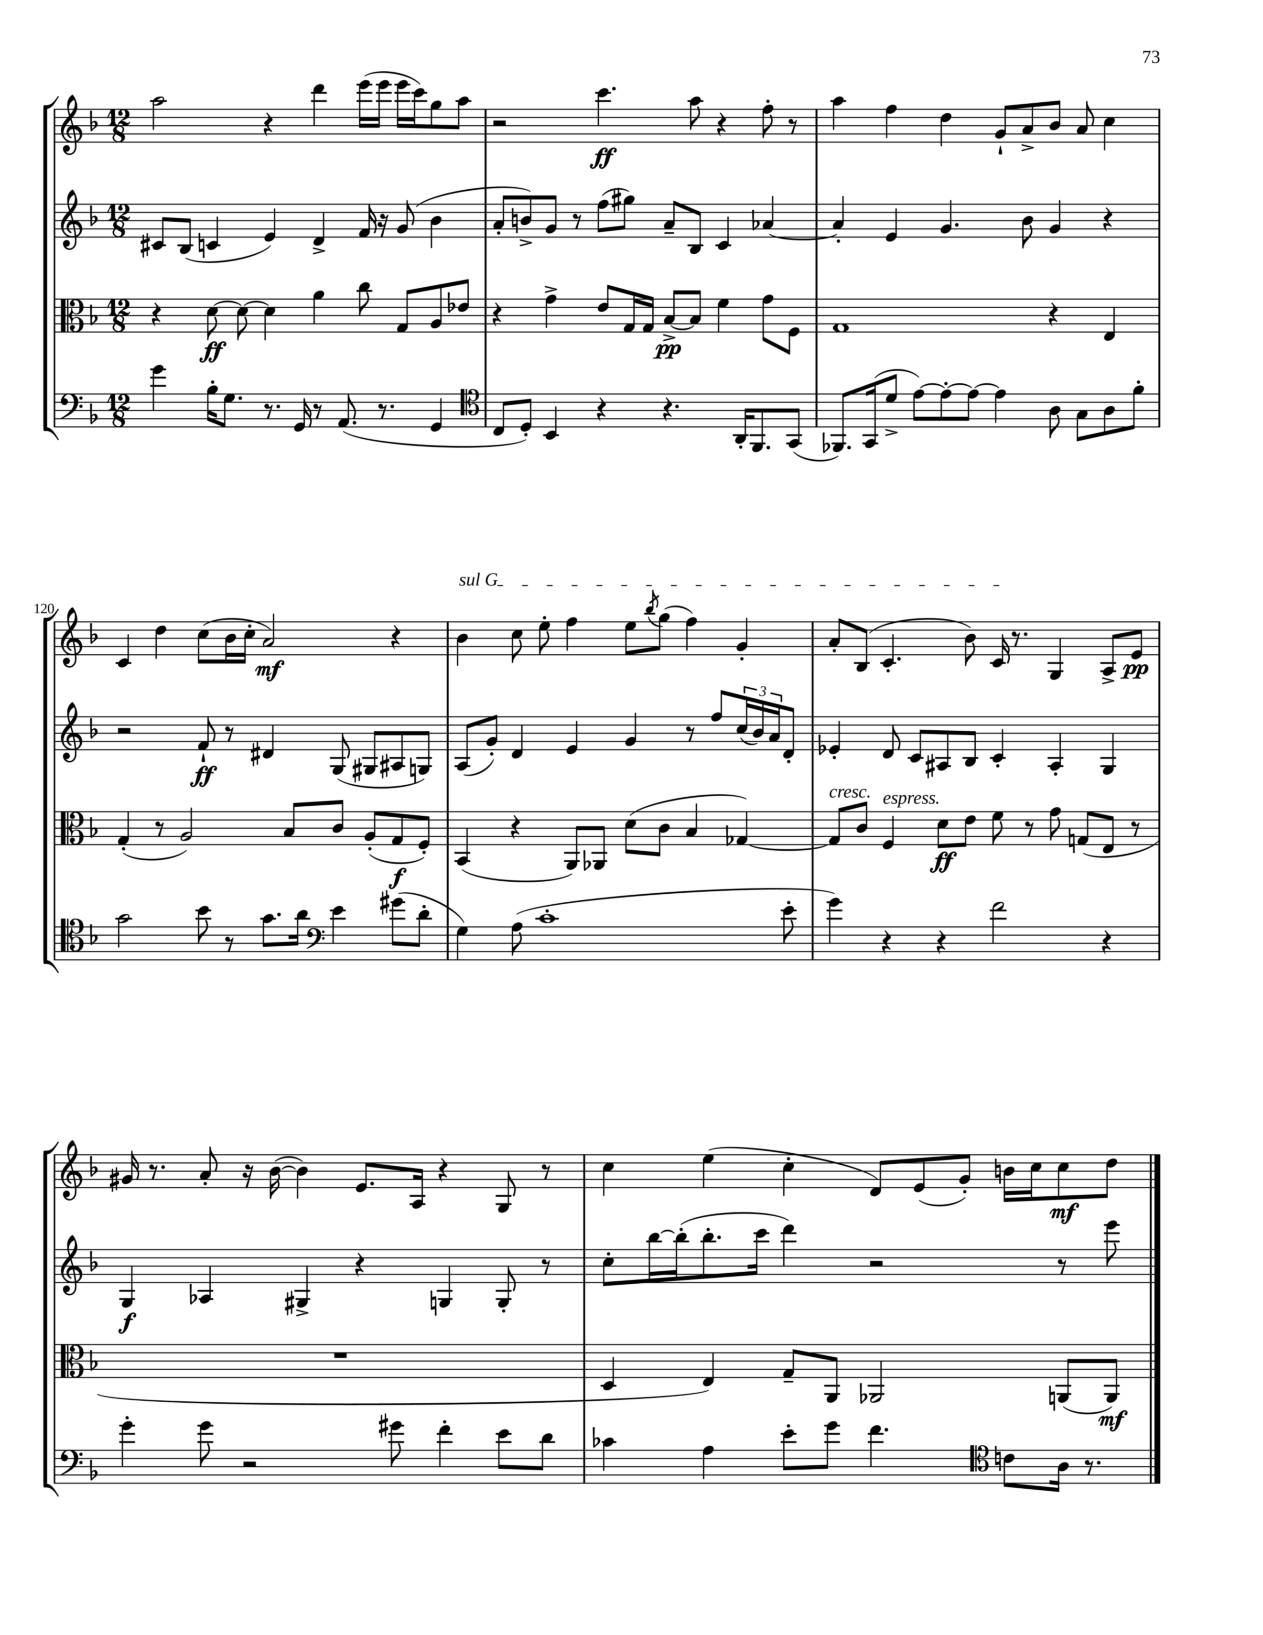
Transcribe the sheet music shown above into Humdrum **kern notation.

**kern	**kern	**dynam	**kern	**dynam	**kern	**dynam
*part4	*part3	*part3	*part2	*part2	*part1	*part1
*staff4	*staff3	*staff3	*staff2	*staff2	*staff1	*staff1
*clefF4	*clefC3	*	*clefG2	*	*clefG2	*
*k[b-]	*k[b-]	*	*k[b-]	*	*k[b-]	*
*M12/8	*M12/8	*	*M12/8	*	*M12/8	*
=117	=117	=117	=117	=117	=117	=117
4g\	4r	.	8c#X/L	.	2aa\	.
.	.	.	(8B-/J	.	.	.
16B-'\KL	[8d\	ff	4cn/	.	.	.
8.G\J	.	.	.	.	.	.
.	8d\_	.	.	.	.	.
8.r	4d\]	.	4e/)	.	4r	.
16GG/	.	.	.	.	.	.
8r	4a\	.	4d^/	.	4ddd\	.
(8.AA/	.	.	.	.	.	.
.	8cc\	.	16f/	.	(16eee\LL	.
8.r	.	.	16r	.	16eee\JJ	.
.	8G/L	.	(8g/	.	16eee\LL	.
.	.	.	.	.	16ccc\J)	.
4GG/	8A/	.	4b-\	.	8gg\	.
.	8e-X/J	.	.	.	8aa\J	.
=118	=118	=118	=118	=118	=118	=118
*clefC4	*	*	*	*	*	*
8C/L	4r	.	8a'/L	.	2r	.
8D'/J)	.	.	8bn^/)	.	.	.
4BB-/	4g^\	.	8g/J	.	.	.
.	.	.	8r	.	.	.
4r	8e/L	.	(8ff\L	.	4.ccc\	ff
.	16G/L	.	8gg#X\J)	.	.	.
.	16G/JJ	.	.	.	.	.
4.r	[8B-^/L	pp	8a~/L	.	.	.
.	8B-/J]	.	8B-/J	.	8aa\	.
.	4f\	.	4c/	.	4r	.
16AA'/KL	.	.	.	.	.	.
8.FF/	.	.	.	.	.	.
.	8g\L	.	[4a-X/	.	8ff'\	.
(8GG/J	8F\J	.	.	.	8r	.
=119	=119	=119	=119	=119	=119	=119
8.FF-X/L)	1G	.	4a-'/]	.	4aa\	.
(16GG/k	.	.	.	.	.	.
8d^/J	.	.	4e/	.	4ff\	.
[8e\L)	.	.	.	.	.	.
8e'\_	.	.	4.g/	.	4dd\	.
8e\J_	.	.	.	.	.	.
4e\]	.	.	.	.	8g`/L	.
.	.	.	8b-\	.	8a^/	.
8A\	4r	.	4g/	.	8b-/J	.
8G\L	.	.	.	.	8a/	.
8A\	4E/	.	4r	.	4cc\	.
8f'\J	.	.	.	.	.	.
!!LO:LB:g=z
=120	=120	=120	=120	=120	=120	=120
2g\	(4G'/	.	2r	.	4c/	.
.	8r	.	.	.	4dd\	.
.	2A/)	.	.	.	.	.
8b-\	.	.	8f`/	ff	(8cc\L	.
8r	.	.	8r	.	16b-\L	.
.	.	.	.	.	16cc'\JJ	.
8.g\L	.	.	4d#X/	.	2a/)	mf
.	8B-/L	.	.	.	.	.
16a\Jk	.	.	.	.	.	.
*clefF4	*	*	*	*	*	*
4e\	8c/J	.	(8G/	.	.	.
.	(8A'/L	.	8G#X/L	.	.	.
(8g#X\L	8G/	f	8A#X/	.	4r	.
8d'\J	8F'/J)	.	8Gn/J)	.	.	.
=121	=121	=121	=121	=121	=121	=121
!	!	!	!	!	!LO:TX:a:i:t=sul G	!
4G\)	(4BB-/	.	(8A/L	.	4b-\	.
.	.	.	8g'/J)	.	.	.
(8A\	4r	.	4d/	.	8cc\	.
1c'	.	.	.	.	8ee'\	.
.	8AA/L)	.	4e/	.	4ff\	.
.	8AA-X/J	.	.	.	.	.
.	(8d\L	.	4g/	.	8ee\L	.
.	.	.	.	.	8qbb-/	.
.	8c\J	.	.	.	(8gg\J	.
.	4B-/	.	8r	.	4ff\)	.
.	.	.	8ff/L	.	.	.
.	[4G-X/)	.	(24cc/L	.	4g'/	.
.	.	.	24b-/)	.	.	.
.	.	.	24a/J	.	.	.
8e'\	.	.	8d'/J	.	.	.
=122	=122	=122	=122	=122	=122	=122
!	!LO:TX:a:i:t=cresc.	!	!	!	!	!
4g\)	8G-/L]	.	4e-X'/	.	8a'/L	.
.	8c/J	.	.	.	(8B-/J	.
!	!LO:TX:a:i:t=espress.	!	!	!	!	!
4r	4F/	.	8d/	.	4.c'/	.
.	.	.	8c/L	.	.	.
4r	8d\L	ff	8A#X/	.	.	.
.	8e\J	.	8B-/J	.	8b-\)	.
2f\	8f\	.	4c'/	.	16c/	.
.	.	.	.	.	8.r	.
.	8r	.	.	.	.	.
.	8g\	.	4A#'/	.	4G/	.
.	(8Gn/L	.	.	.	.	.
4r	8E/J	.	4G/	.	8A^/L	.
.	8r	.	.	.	8e/J	pp
!!LO:LB:g=z
=123	=123	=123	=123	=123	=123	=123
4g'\	1.r	.	4G/	f	16g#X/	.
.	.	.	.	.	8.r	.
8g\	.	.	4A-X/	.	8a'/	.
2r	.	.	.	.	16r	.
.	.	.	.	.	([16b-\	.
.	.	.	4G#X^/	.	4b-\])	.
.	.	.	4r	.	8.e/L	.
8g#X\	.	.	.	.	.	.
.	.	.	.	.	16A/Jk	.
4f'\	.	.	4Gn/	.	4r	.
8e\L	.	.	8G'/	.	8G/	.
8d\J	.	.	8r	.	8r	.
=124	=124	=124	=124	=124	=124	=124
4c-X\	4D/	.	8cc'\L	.	4cc\	.
.	.	.	[16bb-\L	.	.	.
.	.	.	(16bb-'\J]	.	.	.
4A\	4E/)	.	8.bb-'\	.	(4ee\	.
.	.	.	16ccc\Jk	.	.	.
8e'\L	8G~/L	.	4ddd\)	.	4cc'\	.
8g\J	8AA/J	.	.	.	.	.
4.f\	2AA-X/	.	2r	.	8d/L)	.
.	.	.	.	.	(8e/	.
.	.	.	.	.	8g'/J)	.
*clefC4	*	*	*	*	*	*
8cn\L	.	.	.	.	16bn\LL	.
.	.	.	.	.	16cc\J	.
16A\Jk	(8AAn/L	.	8r	.	8cc\	mf
8.r	.	.	.	.	.	.
.	8AA/J)	mf	8eee\	.	8dd\J	.
==	==	==	==	==	==	==
*-	*-	*-	*-	*-	*-	*-
